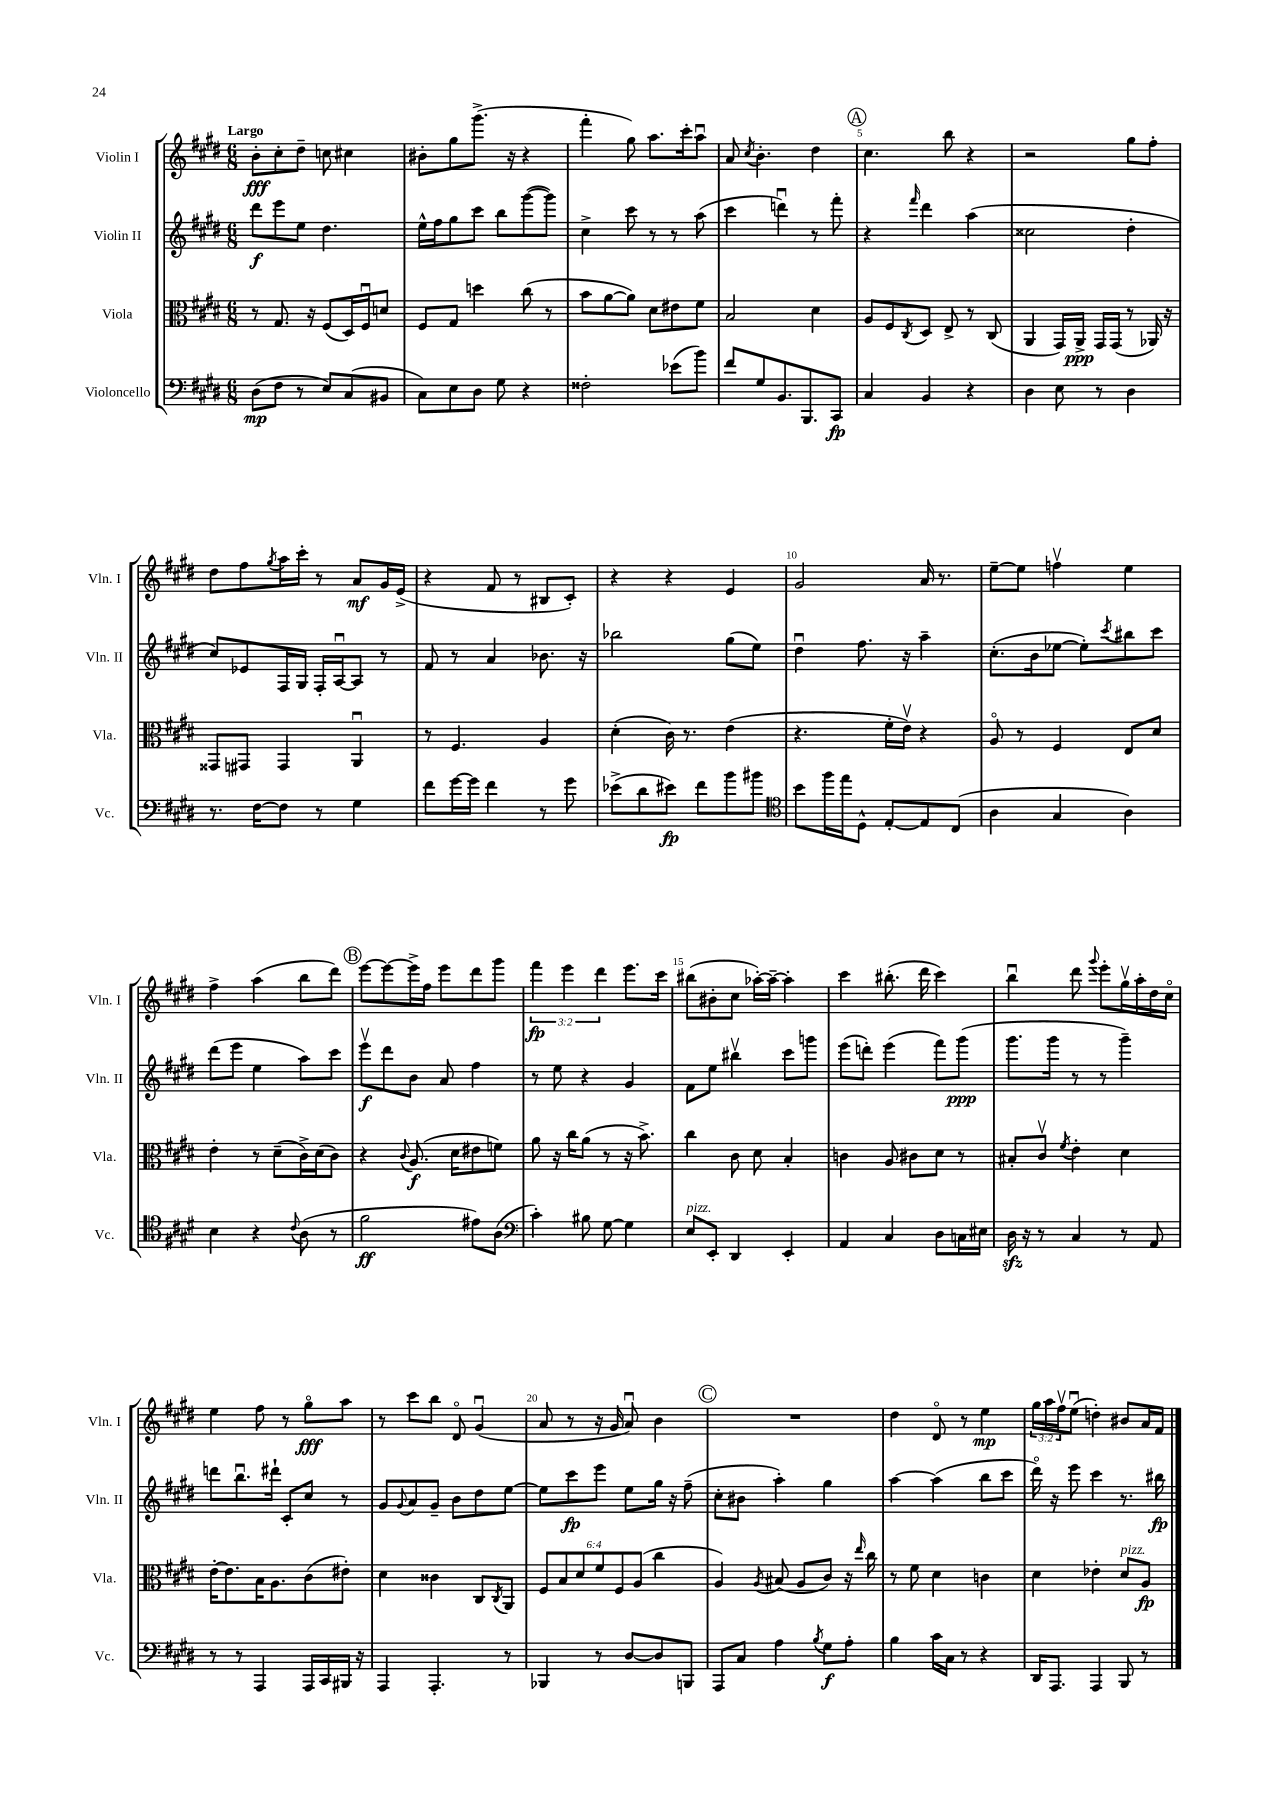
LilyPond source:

<<
\new StaffGroup <<
\new Staff = "s0" \with { instrumentName = "Violin I" shortInstrumentName = "Vln. I" } {
    \clef treble \key e \major \numericTimeSignature \time 6/8 \override Staff.TupletNumber.text = #tuplet-number::calc-fraction-text \tempo "Largo"
    b'8-.\fff cis''8-. dis''8-- c''8 cis''4 |
    bis'8-. gis''8 gis'''8.->( r16 r4 |
    fis'''4-. gis''8) a''8. cis'''16-. a''8\downbow |
    a'8 \acciaccatura { cis''8 } b'4.-. dis''4 |
    \mark \markup { \circle "A" } cis''4. b''8 r4 |
    r2 gis''8 fis''8-. |
    dis''8 fis''8 \acciaccatura { gis''8 } a''16 cis'''16-. r8 a'8\mf gis'16 e'16->( |
    r4 fis'8 r8 bis8 cis'8-.) |
    r4 r4 e'4 |
    gis'2 a'16 r8. |
    e''8~-- e''8 f''4\upbow e''4 |
    fis''4-> a''4( b''8 dis'''8) |
    \mark \markup { \circle "B" } e'''8~ e'''8~ e'''16-> fis''16 e'''8 dis'''8 gis'''8 |
    \tuplet 3/2 { fis'''4\fp e'''4 dis'''4 } e'''8. cis'''16 |
    bis''8( bis'8-. cis''8 aes''16~-.) aes''16~-- aes''4-. |
    cis'''4 bis''8.-.( dis'''16 cis'''4) |
    b''4\downbow dis'''8 \appoggiatura { gis'''8 } e'''8-. gis''16\upbow a''16-. dis''16 cis''16\flageolet |
    e''4 fis''8 r8 gis''8\flageolet\fff a''8 |
    r8 cis'''8 b''8 dis'8\flageolet gis'4\downbow( |
    a'8 r8 r16 gis'16 a'8\downbow) b'4 |
    \mark \markup { \circle "C" } R2. |
    dis''4 dis'8\flageolet r8 e''4\mp |
    \tuplet 3/2 { gis''16 a''16 fis''16\upbow } e''8\downbow( d''4-.) bis'8 a'16 fis'16 \bar "|." |
}
\new Staff = "s1" \with { instrumentName = "Violin II" shortInstrumentName = "Vln. II" } {
    \clef treble \key e \major \numericTimeSignature \time 6/8
    dis'''8\f e'''8 e''8 dis''4. |
    e''16-^ fis''16 gis''8 cis'''8 b''8 gis'''8~( gis'''8) |
    cis''4-> cis'''8 r8 r8 a''8( |
    cis'''4 d'''4\downbow) r8 fis'''8-. |
    \mark \markup { \circle "A" } r4 \grace { fis'''16 } dis'''4 a''4( |
    cisis''2 dis''4-. |
    cis''8) ees'8 fis16 gis16 fis16-. a16~\downbow a8 r8 |
    fis'8 r8 a'4 bes'8. r16 |
    bes''2 gis''8( e''8) |
    dis''4\downbow fis''8. r16 a''4-- |
    cis''8.-.( b'16 ees''8~ ees''8-.) \acciaccatura { cis'''8 } bis''8 cis'''8 |
    dis'''8( e'''8 e''4 a''8) cis'''8 |
    \mark \markup { \circle "B" } e'''8\upbow\f dis'''8 b'8 a'8 fis''4 |
    r8 e''8 r4 gis'4 |
    fis'8 e''8 bis''4\upbow cis'''8 g'''8 |
    e'''8( d'''8-.) e'''4( fis'''8) gis'''8\ppp( |
    gis'''8. gis'''16 r8 r8 gis'''4--) |
    d'''8 b''8.\downbow dis'''16-! cis'8-. cis''8 r8 |
    gis'8 \appoggiatura { gis'8 } a'8 gis'8-- b'8 dis''8 e''8~ |
    e''8 cis'''8\fp e'''8 e''8 gis''16 r16 fis''8--( |
    \mark \markup { \circle "C" } cis''8-. bis'8 a''4-.) gis''4 |
    a''4~ a''4( b''8 cis'''8 |
    dis'''16\flageolet) r16 e'''8 cis'''4 r8. bis''16\fp \bar "|." |
}
\new Staff = "s2" \with { instrumentName = "Viola" shortInstrumentName = "Vla." } {
    \clef alto \key e \major \numericTimeSignature \time 6/8 \override Staff.TupletNumber.text = #tuplet-number::calc-fraction-text
    r8 gis8. r16 fis8( dis16) fis16\downbow d'8 |
    fis8 gis8 d''4 cis''8( r8 |
    b'8 a'8~ a'8) dis'8 eis'8 fis'8 |
    b2 dis'4 |
    \mark \markup { \circle "A" } a8 fis8 \acciaccatura { cis8 } dis8 e8-> r8 cis8( |
    a,4 gis,16) a,16->\ppp gis,16 gis,16( r8 aes,16) r16 |
    gisis,8 gis,8 gis,4 a,4\downbow |
    r8 fis4. a4 |
    dis'4-.( cis'16) r8. e'4( |
    r4. fis'16-. e'16\upbow) r4 |
    a8\flageolet r8 fis4 e8 dis'8 |
    e'4-. r8 dis'8--( cis'16->) dis'16( cis'8) |
    \mark \markup { \circle "B" } r4 \appoggiatura { cis'8 } a8.\f( dis'16 eis'8 f'8) |
    a'8 r16 cis''16 a'8( r8 r16 b'8.->) |
    cis''4 cis'8 dis'8 b4-. |
    c'4 a8 cis'8 dis'8 r8 |
    bis8-. cis'8\upbow \acciaccatura { fis'8 } e'4-. dis'4 |
    e'16~-. e'8. b16 a8. cis'8( eis'8-.) |
    dis'4 cisis'4 cis8 \acciaccatura { cis8 } a,8 |
    \tuplet 6/4 { fis8 b8 dis'8 fis'8 fis8 a8( } cis''4 |
    \mark \markup { \circle "C" } a4) \acciaccatura { a8 } bis8( a8 cis'8) r16 \grace { e''16 } cis''16 |
    r8 fis'8 dis'4 c'4 |
    dis'4 ees'4-. dis'8^\markup { \italic "pizz." } a8\fp \bar "|." |
}
\new Staff = "s3" \with { instrumentName = "Violoncello" shortInstrumentName = "Vc." } {
    \clef bass \key e \major \numericTimeSignature \time 6/8
    dis8\mp( fis8 r8 e8) cis8( bis,8 |
    cis8) e8 dis8 gis8 r4 |
    fisis2-. ees'8( b'8) |
    fis'8 gis8 b,8. b,,8. cis,8\fp |
    \mark \markup { \circle "A" } cis4 b,4 r4 |
    dis4 e8 r8 dis4 |
    r8. fis16~ fis8 r8 gis4 |
    fis'8 gis'16~ gis'16 fis'4 r8 gis'8 |
    ees'8->( dis'8 eis'8\fp) fis'8 b'8 bis'8 |
    \clef tenor b'8 fis''16 e''16 dis8-^ e8~-. e8 cis8( |
    a4 gis4 a4) |
    b4 r4 \appoggiatura { cis'8 } a8( r8 |
    \mark \markup { \circle "B" } fis'2\ff eis'8) a8( |
    \clef bass cis'4-.) bis8 gis8~ gis4 |
    e8^\markup { \italic "pizz." } e,8-. dis,4 e,4-. |
    a,4 cis4 dis8 c16 eis16 |
    dis16\sfz r16 r8 cis4 r8 a,8 |
    r8 r8 a,,4 a,,16 cis,16 bis,,16 r16 |
    a,,4 a,,4.-. r8 |
    bes,,4 r8 dis8~ dis8 b,,8 |
    \mark \markup { \circle "C" } a,,8 cis8 a4 \acciaccatura { b8 } gis8\f a8-. |
    b4 cis'16 cis16 r8 r4 |
    dis,16 a,,8. a,,4 b,,8 r8 \bar "|." |
}
>>
>>
\layout { \context { \Score \override BarNumber.break-visibility = ##(#f #t #t) barNumberVisibility = #(every-nth-bar-number-visible 5) } }
